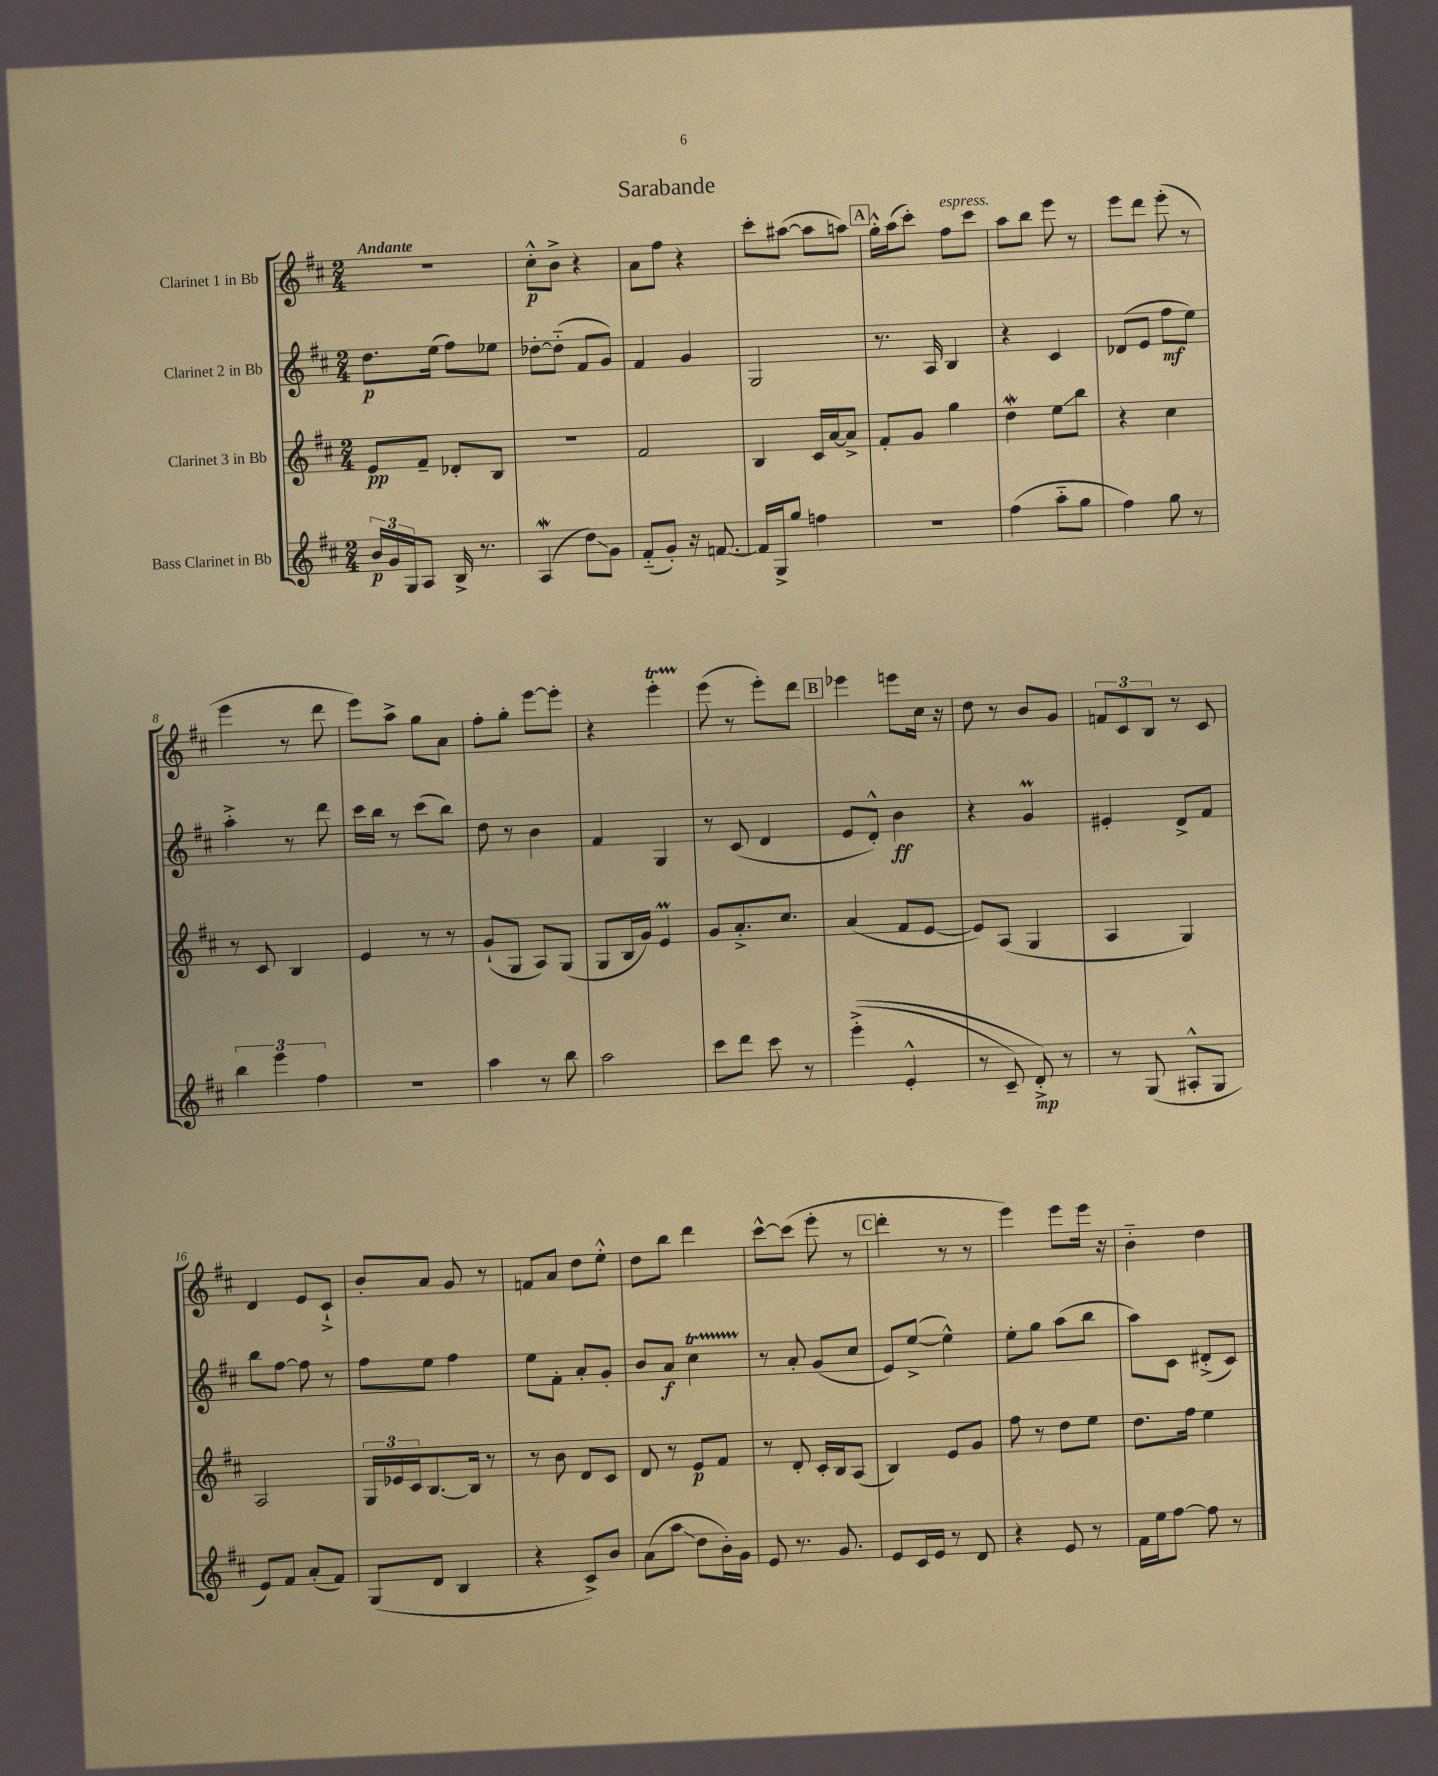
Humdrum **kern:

**kern	**kern	**kern	**kern
*staff4	*staff3	*staff2	*staff1
*clefG2	*clefG2	*clefG2	*clefG2
*k[f#c#]	*k[f#c#]	*k[f#c#]	*k[f#c#]
*M2/4	*M2/4	*M2/4	*M2/4
24b	8e	8.dd	2r
24g	.	.	.
24G	.	.	.
8A	8f#~	.	.
.	.	(16ee	.
16B^	8d-'	8ff#)	.
8.r	.	.	.
.	8B	8ee-	.
=	=	=	=
(4A	2r	[8dd-'	8cc#'^^
.	.	(8dd-'~]	8b^
8dd)	.	8f#	4r
8g	.	8g)	.
=	=	=	=
(8f#'~	2f#	4f#	8a
8g')	.	.	8ff#
16r	.	4g	4r
[8.f	.	.	.
=	=	=	=
16f]	4B	2G	8ccc#'
16G^	.	.	.
8gg	.	.	([8aa#
4ff	16c#	.	8aa#]
.	[16a	.	.
.	8a^]	.	8aa)
=	=	=	=
2r	8f#'	8.r	16gg'^^
.	.	.	(16aa
.	8g	.	8ccc#')
.	.	16A	.
.	4gg	4B	8ff#
.	.	.	8ccc#
=	=	=	=
(4ff#	4dd	4r	8aa
.	.	.	8bb
8aa'~	8ee	4c#	8eee
8gg	8bb	.	8r
=	=	=	=
4ff#)	4r	(8d-	8eee
.	.	8e	8ddd
8gg	4cc#	8ff#	(8eee'
8r	.	8ee)	8r
=	=	=	=
6bb	8r	4aa'^	4eee
.	8c#	.	.
6eee	.	.	.
.	4B	8r	8r
6ff#	.	.	.
.	.	8ddd	8ddd
=	=	=	=
2r	4e	16ccc#	8eee)
.	.	16bb	.
.	.	8r	8aa^
.	8r	(8ccc#	8gg
.	8r	8bb)	8a
=	=	=	=
4aa	(8g`	8dd	8ff#'
.	8G	8r	8gg'
8r	8A)	4b	[8eee
8bb	(8G	.	8eee']
=	=	=	=
2aa	8G	4f#	4r
.	16B	.	.
.	16g)	.	.
.	4e	4G	4eee'
=	=	=	=
8ccc#	8g	8r	(8eee
8ddd	8.a'^	(8c#	8r
8ccc#	.	4d	8eee')
.	8.cc#	.	.
8r	.	.	8ddd
=	=	=	=
&((4eee'^	(4a	8e	4eee-
.	.	8d'^^)	.
4e'^^	8f#	4b	8eee
.	[8e	.	16cc#
.	.	.	16r
=	=	=	=
8r	8e])	4r	8dd
8c#~)	(8A	.	8r
8d'^&)	4G	4g	8b
8r	.	.	8g
=	=	=	=
8r	4A	4e#'	12f
.	.	.	12c#
(8G	.	.	.
.	.	.	12B
8A#'^^	4G)	8d^	8r
8G	.	8f#	8c#
=	=	=	=
8e)	2A	8bb	4d
8f#	.	[8ff#	.
(8a'	.	8ff#]	8e
8f#)	.	8r	8c#`^
=	=	=	=
(8G	24G	8ff#	8b'
.	24e-	.	.
.	24c#	.	.
8d	[8.B	8ee	8a
4B	.	4ff#	8g
.	16B]	.	.
.	8r	.	8r
=	=	=	=
4r	8r	8ee	8f
.	8b	8f#'	8a
8c#^)	8d	8a'	8dd
8b	8c#	8g'	8ee'^^
=	=	=	=
(8a	8d	8b	8dd
8aa	8r	8a	8bb
8dd	8e	4cc#	4ddd
16b')	8f#	.	.
16g	.	.	.
=	=	=	=
8e	8r	8r	[8ccc#^^
8.r	8d'	8a'	(8ccc#]
.	16c#'	(8g	8eee'
8.g	16B	.	.
.	(8A	8cc#	8r
=	=	=	=
8e	4B)	8e)	4ddd'
16c#	.	([8ee^	.
16e	.	.	.
8r	8e	4ee^^])	8r
8d	8g	.	8r
=	=	=	=
4r	8ff#	8ee'	4eee)
.	8r	8gg	.
8e	8dd	(8aa	8eee
8r	8ee	8bb	16eee
.	.	.	16r
=	=	=	=
16f#	8.dd	8aa)	4b'~
16ee	.	.	.
[8ff#	.	8c#	.
.	16ff#	.	.
8ff#]	4ee	(8d#'^	4dd
8r	.	8c#)	.
==	==	==	==
*-	*-	*-	*-
